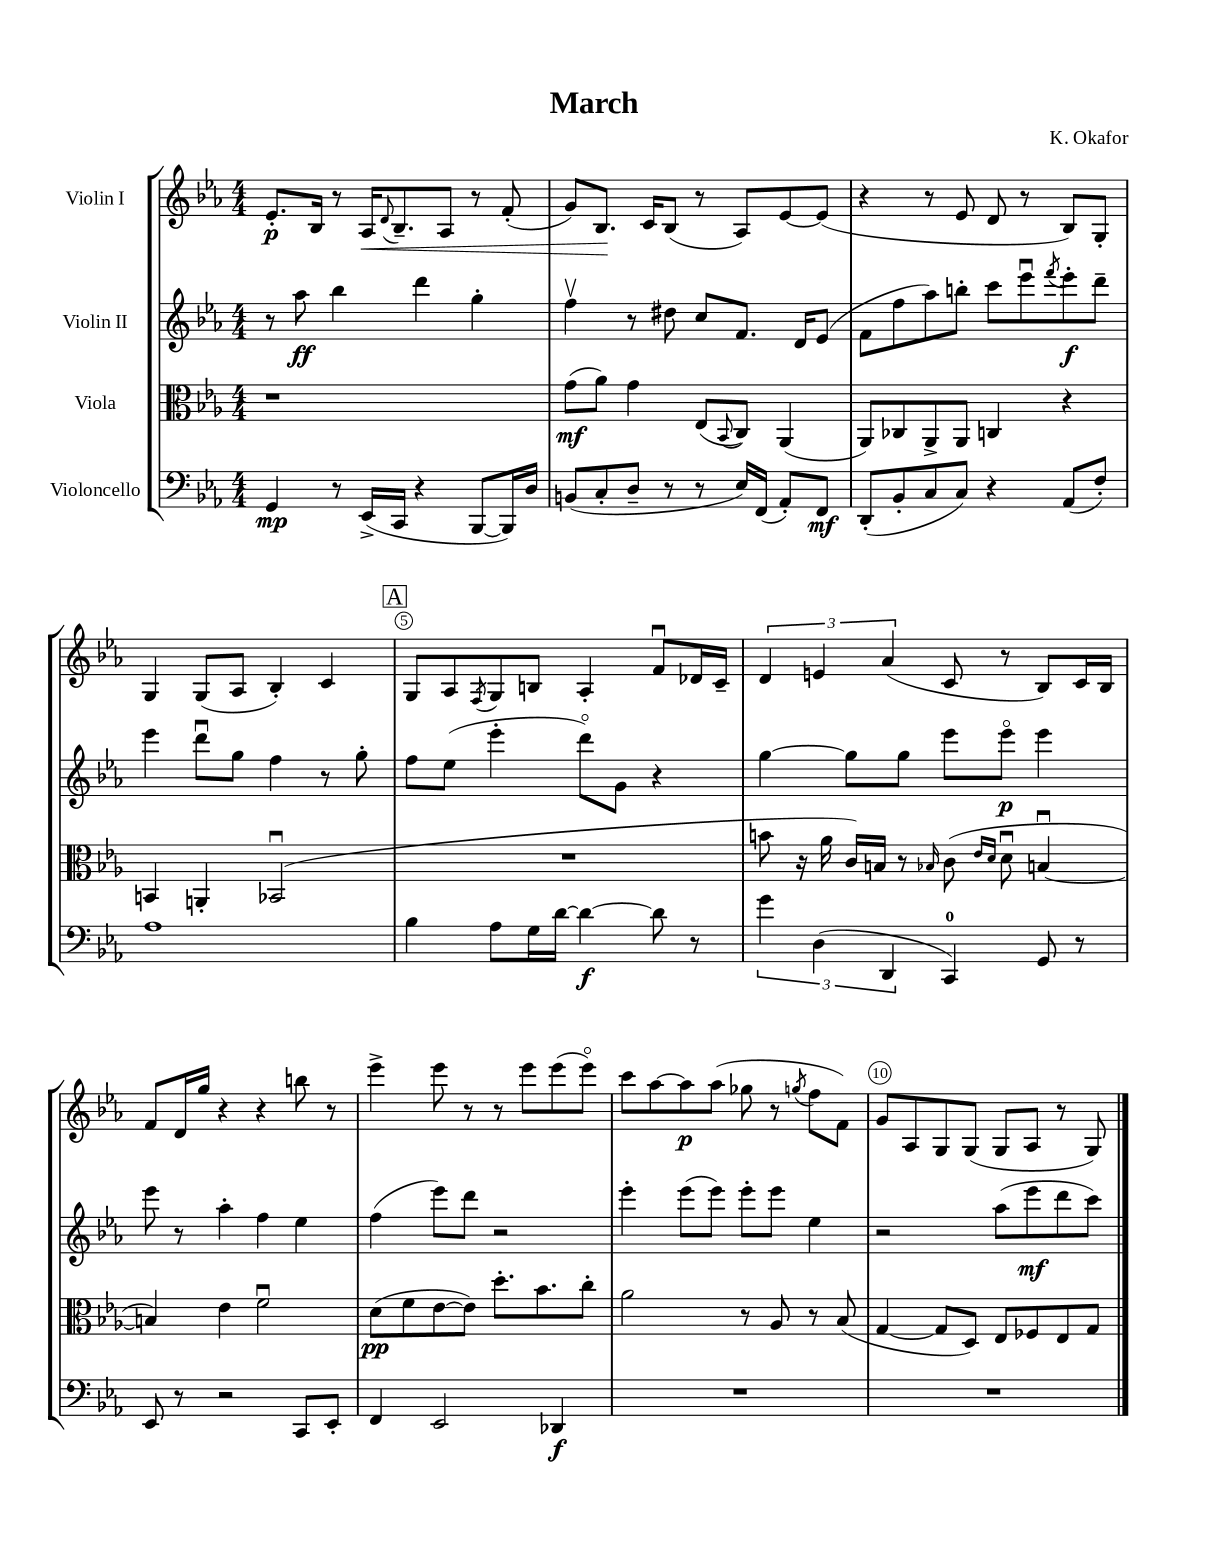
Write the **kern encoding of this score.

**kern	**dynam	**kern	**dynam	**kern	**dynam	**kern	**dynam
*part4	*part4	*part3	*part3	*part2	*part2	*part1	*part1
*staff4	*staff4	*staff3	*staff3	*staff2	*staff2	*staff1	*staff1
*I"Violoncello	*	*I"Viola	*	*I"Violin II	*	*I"Violin I	*
*clefF4	*	*clefC3	*	*clefG2	*	*clefG2	*
*k[b-e-a-]	*	*k[b-e-a-]	*	*k[b-e-a-]	*	*k[b-e-a-]	*
*M4/4	*	*M4/4	*	*M4/4	*	*M4/4	*
=1	=1	=1	=1	=1	=1	=1	=1
4GG/	mp	1r	.	8r	.	8.e-'/L	p
.	.	.	.	8aa-\	ff	.	.
.	.	.	.	.	.	16B-/Jk	.
8r	.	.	.	4bb-\	.	8r	.
!	!	!	!	!	!	!	!LO:HP:b
(16EE-^/LL	.	.	.	.	.	16A-/KL	<
.	.	.	.	.	.	8qqd/	.
16CC/JJ	.	.	.	.	.	8.B-~/	.
4r	.	.	.	4ddd\	.	.	.
.	.	.	.	.	.	8A-/J	.
[8BBB-/L	.	.	.	4gg'\	.	8r	.
16BBB-/L])	.	.	.	.	.	(8f'/	.
16D/JJ	.	.	.	.	.	.	.
=2	=2	=2	=2	=2	=2	=2	=2
(8BBn/L	.	(8g\L	mf	4ffv\	.	8g/L)	.
8C'/	.	8a-\J)	.	.	.	8.B-/J	.
8D~/J	.	4g\	.	8r	.	.	.
.	.	.	.	.	.	16c/KL	[
8r	.	.	.	8dd#X\	.	(8B-/J	.
8r	.	(8E-/L	.	8cc/L	.	8r	.
.	.	8qqBB-/	.	.	.	.	.
16E-/LL)	.	8C/J)	.	8.f/J	.	8A-/L)	.
(16FF/JJ	.	.	.	.	.	.	.
8AA-'/L)	.	(4AA-/	.	.	.	[8e-/	.
.	.	.	.	16d/KL	.	.	.
8FF/J	mf	.	.	(8e-/J	.	(8e-/J]	.
=3	=3	=3	=3	=3	=3	=3	=3
(8DD'/L	.	8AA-/L)	.	8f\L	.	4r	.
8BB-'/	.	8C-X/	.	8ff\	.	.	.
8C/	.	8AA-^/	.	8aa-\)	.	8r	.
8C/J)	.	8AA-/J	.	8bbn'\J	.	8e-/	.
4r	.	4Cn/	.	8ccc\L	.	8d/	.
.	.	.	.	8eee-u\	.	8r	.
.	.	.	.	8qfff/	.	.	.
(8AA-/L	.	4r	.	8eee-'\	f	8B-/L)	.
8F'/J)	.	.	.	8ddd~\J	.	8G'/J	.
!!LO:LB:g=z
=4	=4	=4	=4	=4	=4	=4	=4
1A-	.	4BBn/	.	4eee-\	.	4G/	.
.	.	4AAn'/	.	8dddu\L	.	(8G/L	.
.	.	.	.	8gg\J	.	8A-/J	.
.	.	(2BB-Xu/	.	4ff\	.	4B-'/)	.
.	.	.	.	8r	.	4c/	.
.	.	.	.	8gg'\	.	.	.
!!LO:REH:place=s1:t=A
=5	=5	=5	=5	=5	=5	=5	=5
4B-\	.	1r	.	8ff\L	.	8G/L	.
.	.	.	.	(8ee-\J	.	8A-/	.
.	.	.	.	.	.	8qF/	.
8A-\L	.	.	.	4eee-'\	.	8G/	.
16G\L	.	.	.	.	.	8Bn/J	.
[16d\JJ	.	.	.	.	.	.	.
4d\_	f	.	.	8ddd\L)	.	4A-'/	.
.	.	.	.	8g\J	.	.	.
8d\]	.	.	.	4r	.	8fu/L	.
8r	.	.	.	.	.	16d-X/L	.
.	.	.	.	.	.	16c~/JJ	.
=6	=6	=6	=6	=6	=6	=6	=6
6g\	.	8bn\	.	[4gg\	.	6d/	.
.	.	16r	.	.	.	.	.
(6D\	.	.	.	.	.	6en/	.
.	.	16a-\	.	.	.	.	.
.	.	16c/LL)	.	8gg\L]	.	.	.
.	.	16Bn/JJ	.	.	.	.	.
6DD/	.	.	.	.	.	(6a-/	.
.	.	8r	.	8gg\J	.	.	.
.	.	16qqB-X/	.	.	.	.	.
4CC/)	.	(8c\	.	8eee-\L	.	8c/	.
.	.	16qqe-/LL	.	.	.	.	.
.	.	16qqd/JJ	.	.	.	.	.
.	.	8du\	.	8eee-\J	p	8r	.
8GG/	.	[4Bnu/	.	4eee-\	.	8B-/L)	.
8r	.	.	.	.	.	16c/L	.
.	.	.	.	.	.	16B-/JJ	.
!!LO:LB:g=z
=7	=7	=7	=7	=7	=7	=7	=7
8EE-/	.	4Bn/])	.	8eee-\	.	8f/L	.
8r	.	.	.	8r	.	16d/L	.
.	.	.	.	.	.	16gg/JJ	.
2r	.	4e-\	.	4aa-'\	.	4r	.
.	.	2fu\	.	4ff\	.	4r	.
8CC/L	.	.	.	4ee-\	.	8bbn\	.
8EE-'/J	.	.	.	.	.	8r	.
=8	=8	=8	=8	=8	=8	=8	=8
4FF/	.	(8d\L	pp	(4ff\	.	4eee-^\	.
.	.	8f\	.	.	.	.	.
2EE-/	.	[8e-\	.	8eee-\L)	.	8eee-\	.
.	.	8e-\J])	.	8ddd\J	.	8r	.
.	.	8.dd'\L	.	2r	.	8r	.
.	.	.	.	.	.	8eee-\L	.
.	.	8.b-\	.	.	.	.	.
4DD-X/	f	.	.	.	.	(8eee-\	.
.	.	8cc'\J	.	.	.	8eee-\J)	.
=9	=9	=9	=9	=9	=9	=9	=9
1r	.	2a-\	.	4eee-'\	.	8ccc\L	.
.	.	.	.	.	.	[8aa-\	.
.	.	.	.	(8eee-\L	.	8aa-\]	p
.	.	.	.	8eee-\J)	.	(8aa-\J	.
.	.	8r	.	8eee-'\L	.	8gg-X\	.
.	.	8A-/	.	8eee-\J	.	8r	.
.	.	.	.	.	.	8qggn/	.
.	.	8r	.	4ee-\	.	8ff\L	.
.	.	(8B-/	.	.	.	8f\J)	.
=10	=10	=10	=10	=10	=10	=10	=10
1r	.	[4G/	.	2r	.	8g/L	.
.	.	.	.	.	.	8A-/	.
.	.	8G/L]	.	.	.	8G/	.
.	.	8D/J)	.	.	.	(8G/J	.
.	.	8E-/L	.	(8aa-\L	.	8G/L	.
.	.	8F-X/	.	8eee-\	mf	8A-/J	.
.	.	8E-/	.	8ddd\	.	8r	.
.	.	8G/J	.	8ccc\J)	.	8G/)	.
==	==	==	==	==	==	==	==
*-	*-	*-	*-	*-	*-	*-	*-
